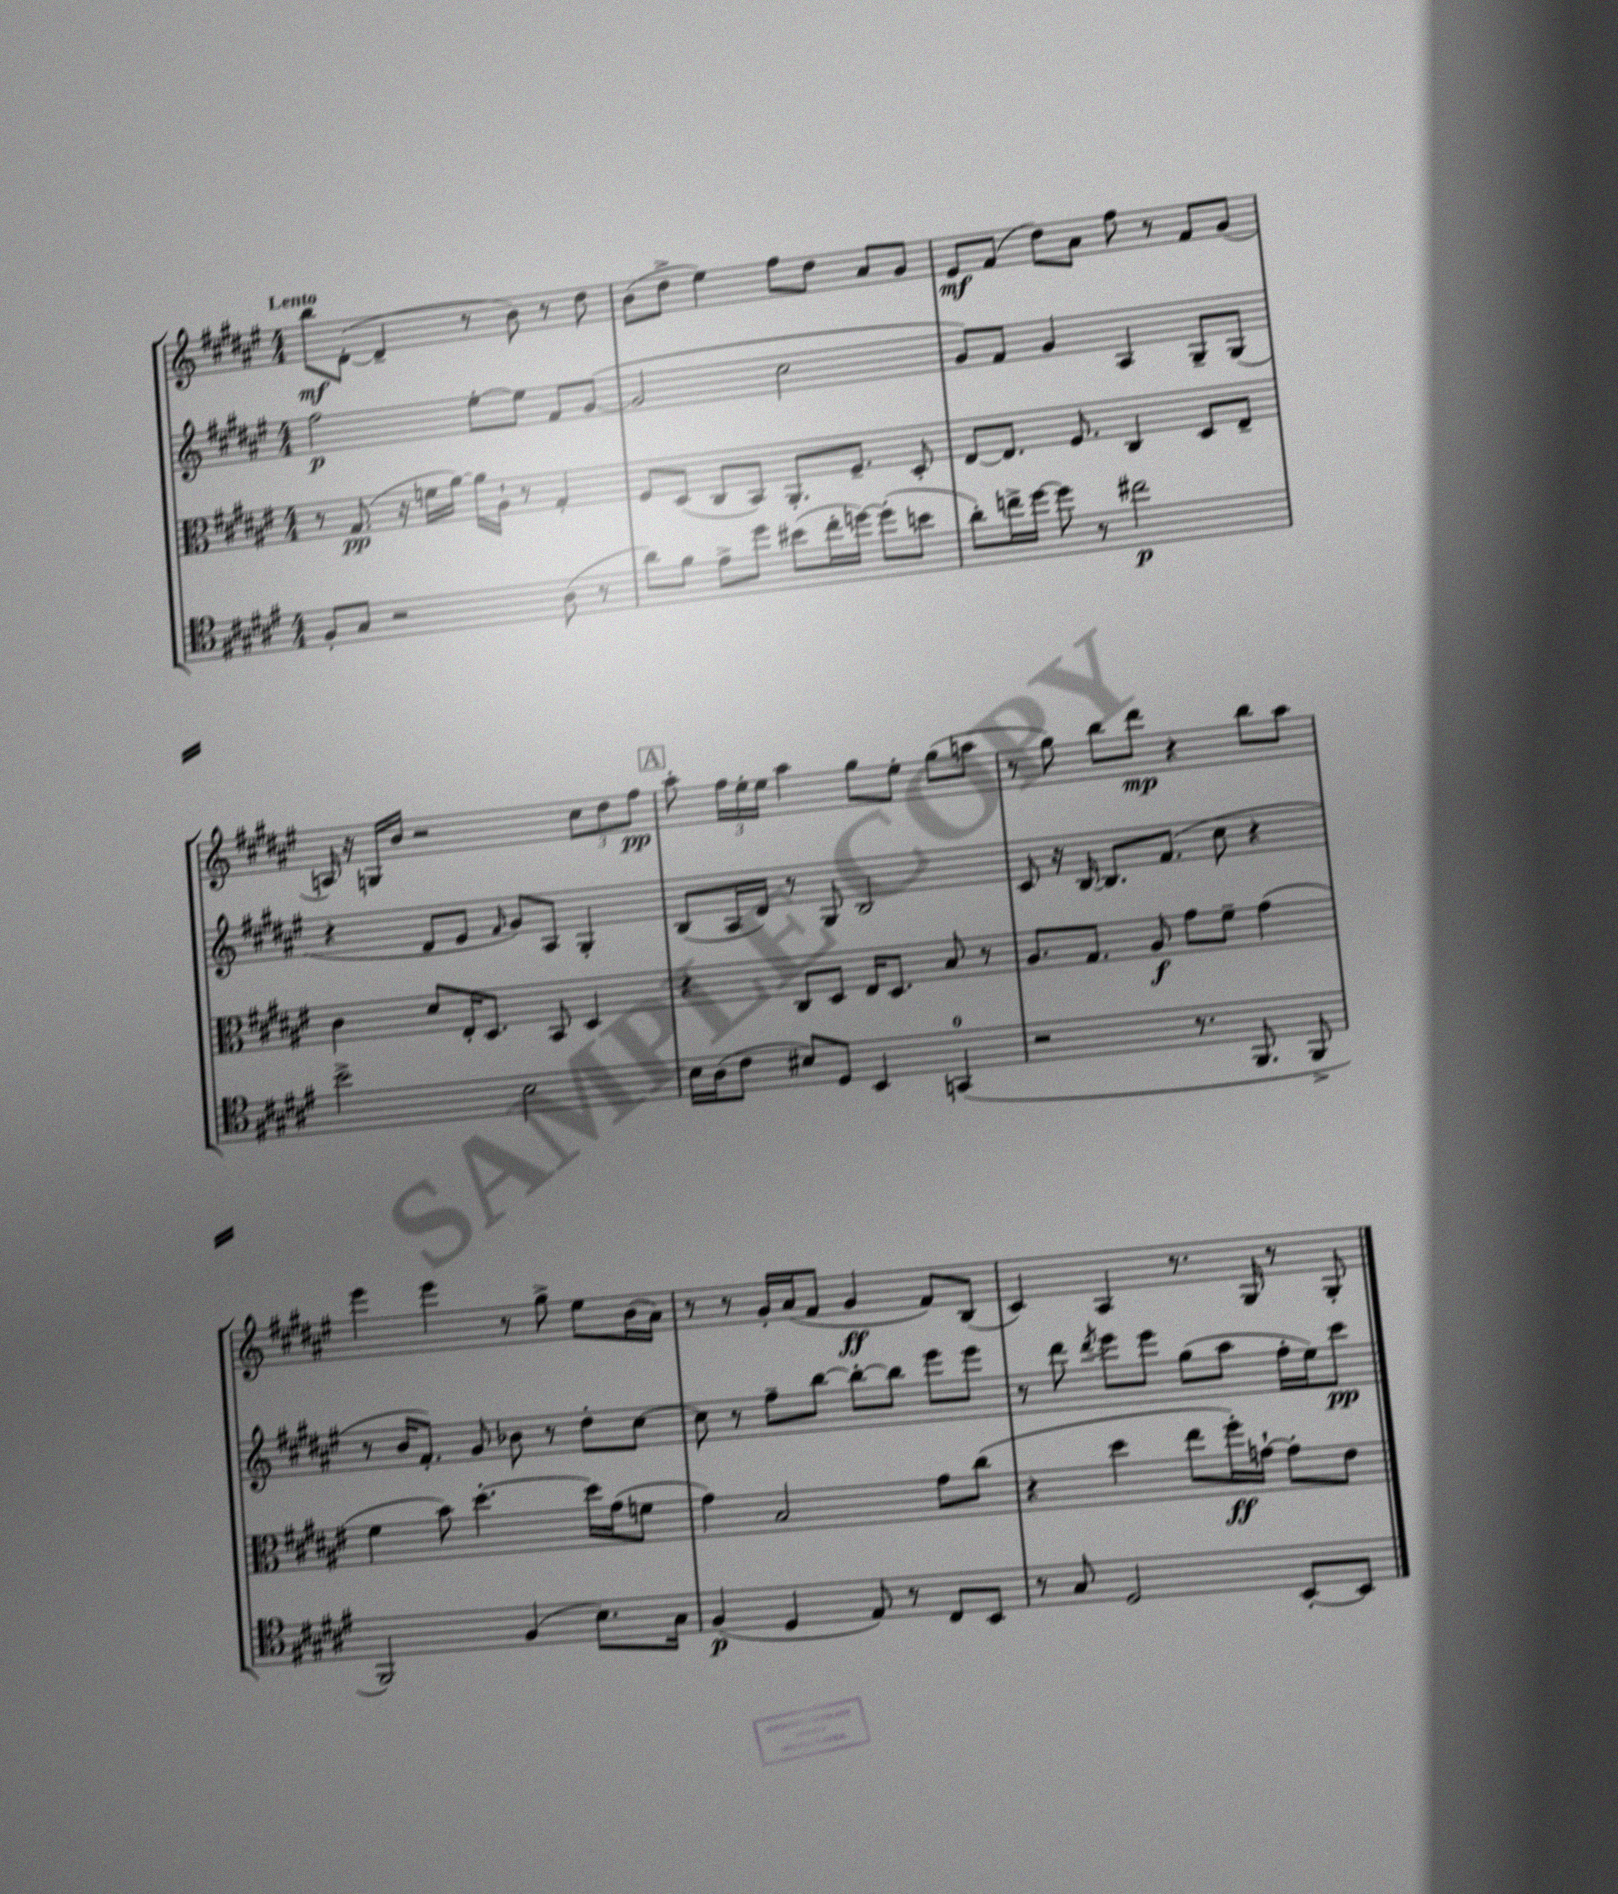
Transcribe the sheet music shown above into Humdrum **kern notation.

**kern	**kern	**kern	**kern
*staff4	*staff3	*staff2	*staff1
*clefC4	*clefC3	*clefG2	*clefG2
*k[f#c#g#d#a#e#]	*k[f#c#g#d#a#e#]	*k[f#c#g#d#a#e#]	*k[f#c#g#d#a#e#]
*M4/4	*M4/4	*M4/4	*M4/4
8F#'	8r	2ff#	8bb
8G#	(8.G#	.	([8d#'
2r	.	.	4d#~]
.	16r	.	.
.	16f	.	.
.	[16a#)	.	.
.	16a#]	[8ee#'	8r
.	16A#`	.	.
.	8r	8ee#]	8b)
(8A#	4G#'	8f#	8r
8r	.	([8g#	8dd#
=	=	=	=
8a#)	8F#	2g#]	(8b
8f#	(8D#	.	8dd#^
8e#^	8C#	.	4ee#)
8dd#	8BB)	.	.
(8b#	8.AA#'	2cc#	8ff#
16cc#'	.	.	8dd#
[16dd)	8.F#~	.	.
(8dd']	.	.	8a#
8b	8D#'	.	8g#
=	=	=	=
8a#')	[8E#	8g#)	8e#
16cc^	8.E#]	8f#	(8f#
[16dd#	.	.	.
8dd#]	.	4g#	8dd#)
.	8.F#	.	.
8r	.	.	8a#
2cc#	4C#	4A#	8ff#
.	.	.	8r
.	8D#	8G#~	8f#
.	8E#~	(8G#	(8g#
=	=	=	=
2b^	4c#	4r	16A)
.	.	.	16r
.	.	.	16G
.	.	.	16b
.	8d#	8d#	2r
.	16E#'	8e#	.
.	8.D#	.	.
.	.	16qqf#	.
2B	.	8g#)	.
.	8BB	8A#	.
.	4D#	4G#'	12cc#
.	.	.	12dd#
.	.	.	12ff#
=	=	=	=
16B	4r	(8B	8aa#'
(16A#	.	.	.
8c#	.	16A#	24ff#
.	.	.	24ee#'
.	.	16d#)	.
.	.	.	24ee#
8B#)	8C#	8r	4aa#
8D#	8D#	8G#	.
4BB	16E#	2B	8gg#
.	8.D#	.	.
.	.	.	8ee#'
(4GG	8B	.	(8gg#
.	8r	.	8aa
=	=	=	=
2r	8.A#	8c#	8r
.	.	16r	8gg#)
.	8.G#	[16B	.
.	.	8.B]	8bb
.	8A#	.	8ddd#
.	.	(8.f#	.
8.r	8g#	.	4r
.	8f#~	8cc#	.
8.FF#	.	.	.
.	(4g#	4r	8bb
8FF#^	.	.	8aa#
=	=	=	=
2FF#)	4f#	8r	4eee#
.	.	16b	.
.	.	8.f#')	.
.	8b)	.	4eee#
.	[4.dd#'	8g#	.
(4F#	.	8b-	8r
.	.	8r	8gg#^
8.B)	16dd#]	8dd#'	8ee#
.	(16g#	.	.
.	8f	[8cc#	(16b
16G#	.	.	16a#)
=	=	=	=
(4F#	4g#)	8cc#]	8r
.	.	8r	8r
4D#	2B	8ff#~	16g#'
.	.	.	(16a#
.	.	[8bb	8f#
8E#)	.	8bb'_	4g#
8r	.	8bb]	.
8C#	8g#	8eee#	8f#)
8BB	(8cc#	8eee#	(8B
=	=	=	=
8r	4r	8r	4c#)
8G#	.	8ddd#	.
.	.	8qddd#	.
2D#	4dd#	8eee#	4A#
.	.	8eee#	.
.	8ee#	(8gg#	8.r
.	16ff#')	8aa#	.
.	[16g`	.	16G#
[8BB'	8g']	16ff#'	8r
.	.	16ee#)	.
8BB]	8e#	8ccc#	8G#'
==	==	==	==
*-	*-	*-	*-
